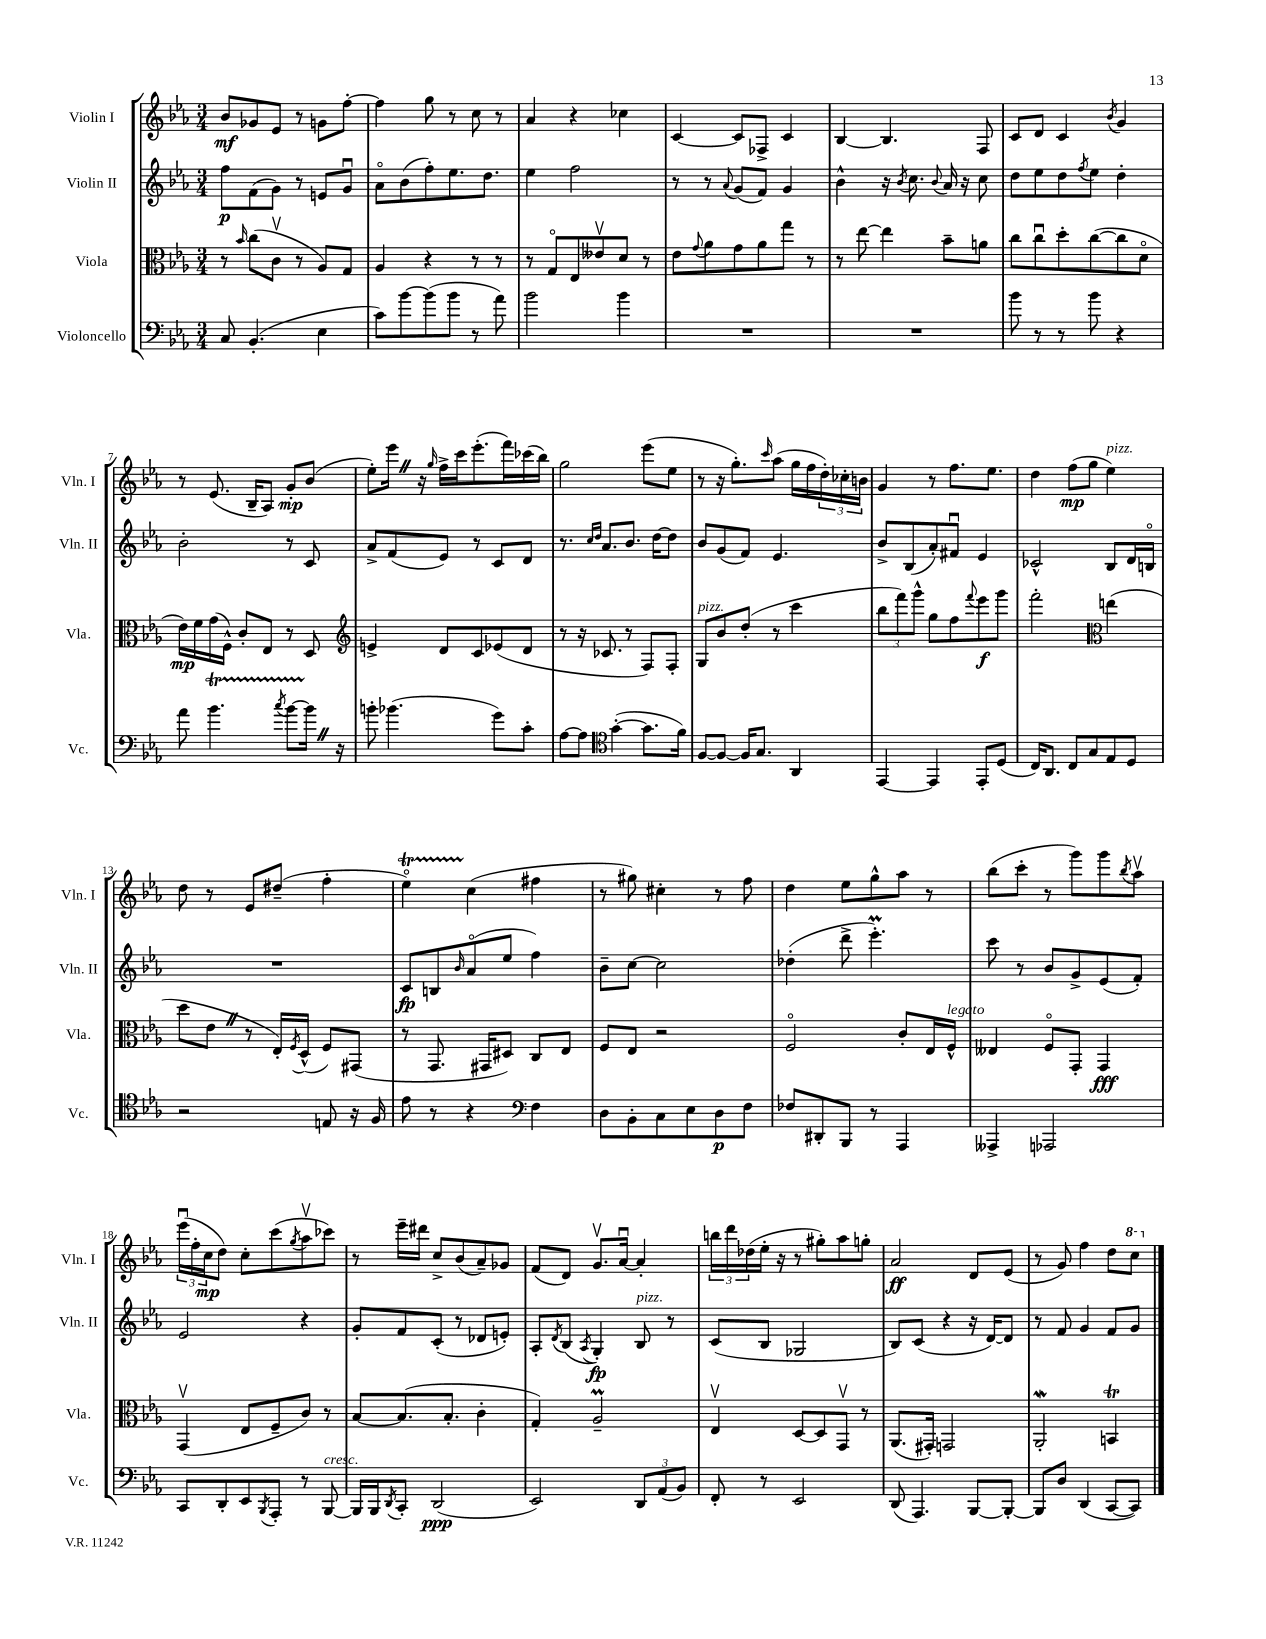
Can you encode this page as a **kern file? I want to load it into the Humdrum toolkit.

**kern	**kern	**kern	**kern
*staff4	*staff3	*staff2	*staff1
*clefF4	*clefC3	*clefG2	*clefG2
*k[b-e-a-]	*k[b-e-a-]	*k[b-e-a-]	*k[b-e-a-]
*M3/4	*M3/4	*M3/4	*M3/4
8C	8r	8ff	8b-
.	16qqb-	.	.
(4.BB-'	(8cc	(8f	8g-
.	8cv	8g)	8e-
.	8r	8r	8r
4E-	8A-)	8e	8g
.	8G	8gu	[8ff'
=	=	=	=
8c)	4A-	8a-o	4ff]
[8b-	.	(8b-	.
(8b-]	4r	8ff')	8gg
8b-	.	8.ee-	8r
8r	8r	.	8cc
.	.	8.dd	.
8a-)	8r	.	8r
=	=	=	=
2b-	8r	4ee-	4a-
.	8Go	.	.
.	8E-	2ff	4r
.	8e--v	.	.
4b-	8d	.	4cc-
.	8r	.	.
=	=	=	=
2.r	8e-	8r	[4c
.	8qqg	.	.
.	8a-	8r	.
.	.	8qqa-	.
.	8g	(8g	8c]
.	8a-	8f)	8F-^
.	8gg	4g	4c
.	8r	.	.
=	=	=	=
2.r	8r	4b-^^	[4B-
.	[8ee-	.	.
.	4ee-]	16r	4.B-]
.	.	8qb-	.
.	.	8.cc	.
.	.	8qqb-	.
.	8b-~	16a-	.
.	.	16r	.
.	8a	8cc	8F
=	=	=	=
8b-	8cc	8dd	8c
8r	8ccu	8ee-	8d
8r	8dd'	8dd	4c
.	.	8qff	.
8b-	([8cc	8ee-	.
.	.	.	8qb-
4r	8cc]	4dd'	4g
.	8do	.	.
=	=	=	=
8a-	16e-)	2b-'	8r
.	16f	.	.
4.b-	(16g	.	(8.e-
.	16F^^)	.	.
.	8c'	.	.
.	.	.	16B-~
.	8E-	.	8A-)
8qcc	.	.	.
[8b-	8r	8r	8g'
16b-]	8D	8c	(8b-
16r	.	.	.
=	=	=	=
*	*clefG2	*	*
8b'	4e^	8a-^	8ee-')
(4.b-	.	(8f	16eee-
.	.	.	16r
.	.	.	16qqgg
.	8d	8e-)	16ff^
.	.	.	16ccc
.	8c	8r	(8.eee-'
8g)	(8e-	8c	.
.	.	.	16fff)
8c'	8d	8d	(16ccc-
.	.	.	16bb-)
=	=	=	=
[8A-	8r	8.r	2gg
8A-]	16r	.	.
.	.	16qqcc	.
.	.	16qqdd	.
.	8.c-	8.a-	.
*clefC4	*	*	*
([4g'	.	.	.
.	8r	8.b-	.
8.g]	8F)	.	(8eee-
.	.	[16dd	.
.	8F'	8dd]	8ee-
16f)	.	.	.
=	=	=	=
[8F	8G	8b-	8r
8F_	8b-	(8g	16r
.	.	.	8.gg')
16F]	(8dd'	8f)	.
8.G	.	.	.
.	.	.	16qqccc
.	8r	4.e-	(8aa-
4AA-	4ccc	.	16gg
.	.	.	16ff
.	.	.	24dd')
.	.	.	24cc-'
.	.	.	24b
=	=	=	=
[4EE-	12bb-	8b-^	4g
.	12fff)	.	.
.	.	(8B-	.
.	12ggg^^	.	.
4EE-]	8gg	8a-')	8r
.	8ff	8f#u	8.ff
.	8qqfff	.	.
8EE-'	8eee-	4e-	.
.	.	.	8.ee-
(8D	8ggg	.	.
=	=	=	=
16C)	2fff'	2c-^^	4dd
8.AA-	.	.	.
8C	.	.	(8ff
8G	.	.	8gg
*	*clefC3	*	*
8E-	(4ee	8B-	4ee-)
8D	.	16d	.
.	.	16Bo	.
=	=	=	=
2r	8dd	2.r	8dd
.	8e-	.	8r
.	8r	.	8e-
.	16E-')	.	(8dd#~
.	8qF	.	.
.	(16D^^	.	.
8E	8F)	.	4ff'
16r	(8GG#	.	.
16F	.	.	.
=	=	=	=
8e-	8r	8c	4ee-o)
8r	8.GG	8B	.
.	.	16qqb-	.
4r	.	(8a-o	(4cc
.	16GG#	.	.
.	8D#)	8ee-	.
*clefF4	*	*	*
4F	8C	4ff)	4ff#
.	8E-	.	.
=	=	=	=
8D	8F	8b-~	8r
8BB-'	8E-	[8cc	8gg#)
8C	2r	2cc]	4cc#'
8E-	.	.	.
8D	.	.	8r
8F	.	.	8ff
=	=	=	=
8F-	2Fo	(4dd-'	4dd
8DD#'	.	.	.
8BBB-	.	8ddd^	8ee-
8r	.	4.eee-')	8gg^^
4AAA-	8c'	.	8aa-
.	16E-	.	8r
.	16F^^	.	.
=	=	=	=
4AAA--^	4E--	8ccc	(8bb-
.	.	8r	8ccc'
2AAA-	8Fo	8b-	8r
.	8GG'	8g^	8ggg)
.	4GG	(8e-	8ggg
.	.	.	8qbb-
.	.	8f')	8aa-v
=	=	=	=
8CC	(4GGv	2e-	(24eee-u
.	.	.	24ff'
.	.	.	24cc
8DD'	.	.	8dd)
8EE-	8E-	.	8cc'
8qBBB-	.	.	.
8AAA-'	8F~	.	(8ccc
.	.	.	8qgg
8r	8c)	4r	8aa-v
[8BBB-	8r	.	8ccc-)
=	=	=	=
16BBB-]	[8B-	8g'	8r
16BBB-	.	.	.
8qDD	.	.	.
8CC'	(8.B-]	8f	16eee-~
.	.	.	16ddd#
(2DD	.	(8c'	8cc^
.	8.B-'	.	.
.	.	8r	(8b-
.	4c'	8d-	8a-~)
.	.	8e')	8g-
=	=	=	=
2EE-)	4G')	8A-'	(8f
.	.	8qd	.
.	.	(8B-	8d)
.	.	8qA-	.
.	2A-~	4G')	8.gv
.	.	.	[16a-u
12DD	.	8B-	4a-']
(12AA-	.	.	.
.	.	8r	.
12BB-)	.	.	.
=	=	=	=
8FF'	4E-v	(8c	24bb
.	.	.	24ddd
.	.	.	(24dd-
8r	.	8B-	16ee-'
.	.	.	16r
2EE-	[8D	2G-	8r
.	8D]	.	8gg#')
.	8GGv	.	8aa-
.	8r	.	8gg'
=	=	=	=
(8DD	(8.AA-	8B-)	2a-
4.AAA-)	.	(8c	.
.	16GG#')	.	.
.	2GG	4r	.
[8BBB-	.	16r	8d
.	.	[16d)	.
8BBB-'_	.	8d]	(8e-
=	=	=	=
8BBB-]	2AA-'	8r	8r
8D	.	8f	8g)
(4DD	.	4g	4ff
[8CC	4BB	8f	8dd
8CC])	.	8g	8ccc
==	==	==	==
*-	*-	*-	*-
